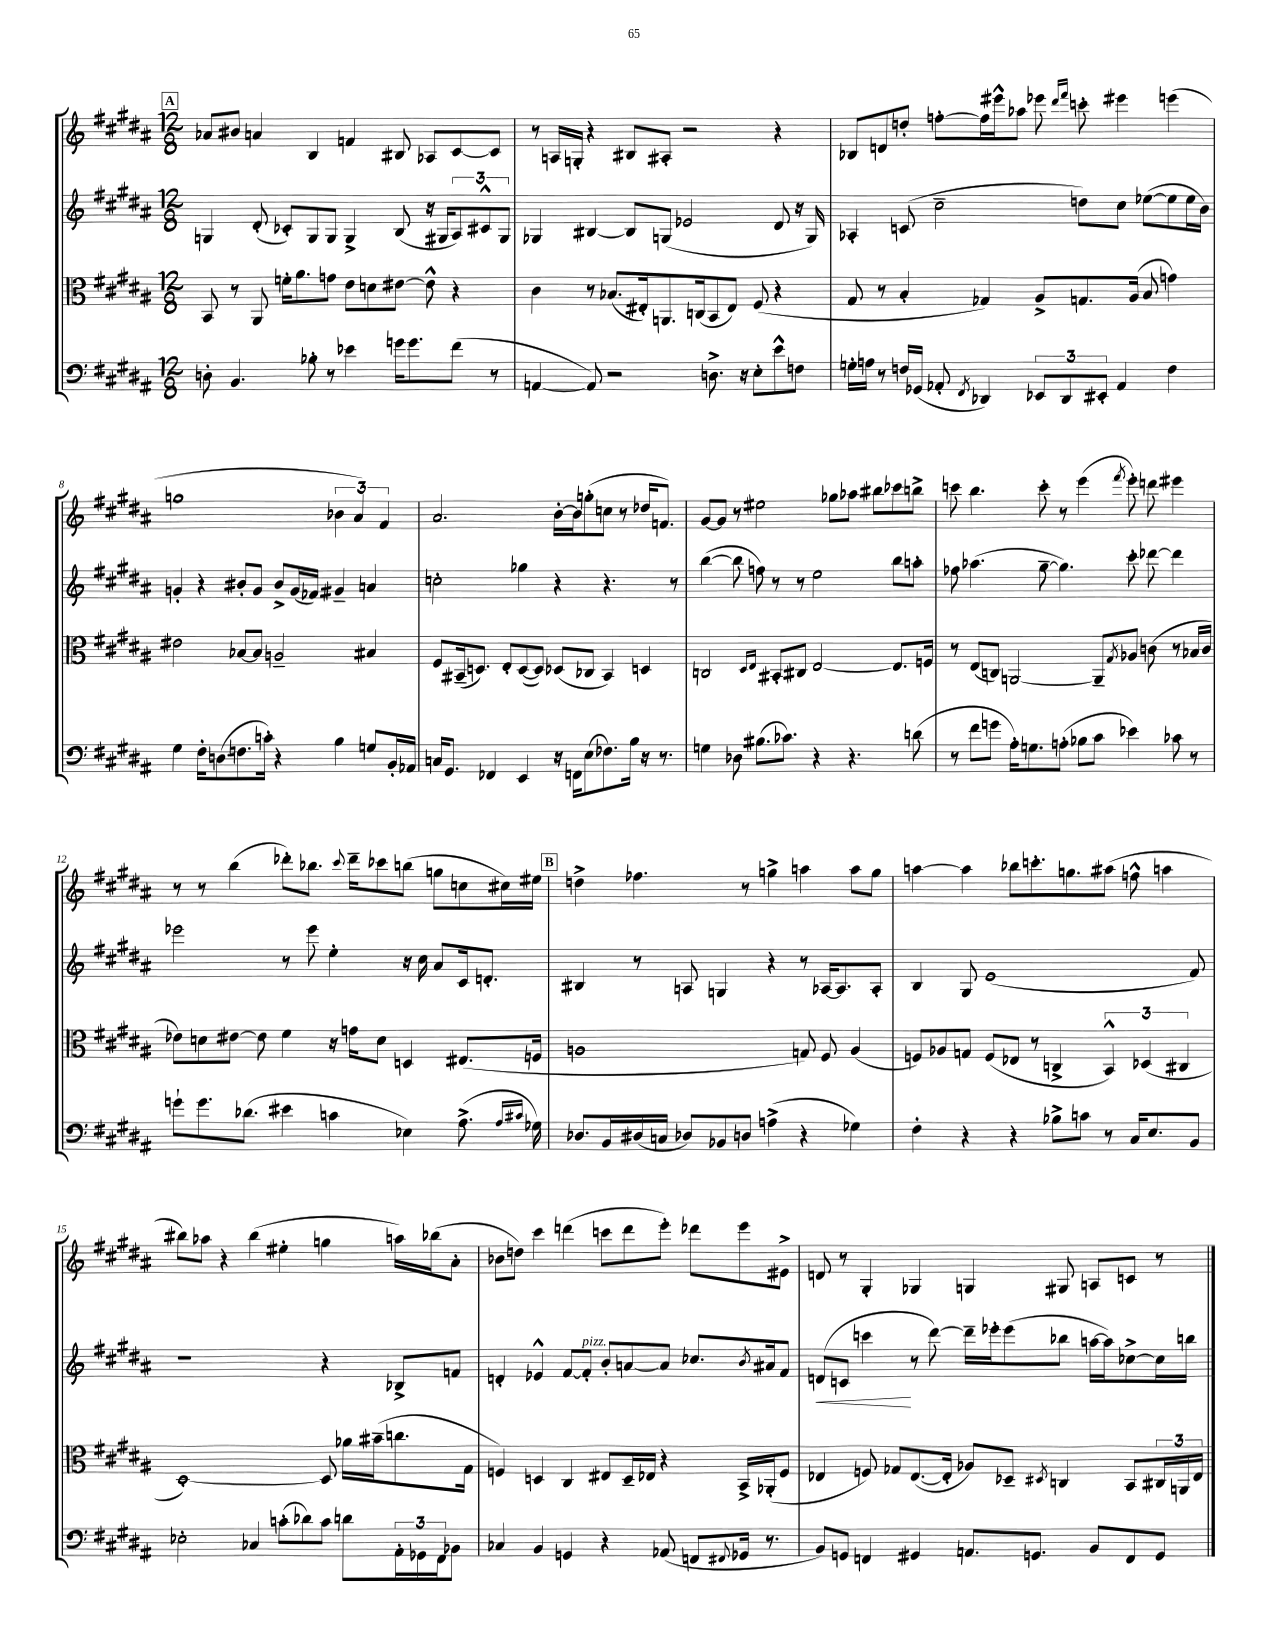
<<
\new StaffGroup <<
\new Staff = "s0" {
    \clef treble \key b \major \numericTimeSignature \time 12/8
    \mark \markup { \box "A" } aes'8 bis'8 a'4 b4 f'4 bis8 aes8 cis'8~ cis'8 |
    r8 a16 g16-. r4 bis8 ais8-. r2 r4 |
    bes8 d'8 d''8-. f''8~-. f''16 eis'''16-^ aes''8 ees'''8 \grace { dis'''16 fis'''16 } c'''8-. eis'''4 e'''4( |
    g''1 \tuplet 3/2 { bes'4 ais'4) fis'4 } |
    ais'2. b'16~-. b'16 g''8-.( c''8 r8 des''16 f'8.) |
    gis'8~ gis'8 r8 eis''2 ges''8 aes''8 bis''8 ces'''8 b''8-> |
    c'''8 b''4. c'''8-. r8 e'''4( \acciaccatura { fis'''8 } e'''8-.) d'''8 eis'''4 |
    r8 r8 b''4( des'''8-.) bes''8. \appoggiatura { cis'''8 } des'''16-- ces'''8 b''8( g''8 c''8 cis''16) eis''16 |
    \mark \markup { \box "B" } d''4-> fes''4. r8 g''4-> a''4 a''8 g''8 |
    a''4~ a''4 bes''8 c'''8.-. g''8. ais''8( f''8-^ a''4 |
    bis''8) aes''8 r4 bis''4( eis''4-. g''4 a''16) bes''16( ais'8-. |
    bes'8 d''8) cis'''4 d'''4( c'''8 d'''8 e'''8-.) des'''8 e'''8 eis'8-> |
    d'8 r8 gis4-. ges4 g4 gis8 a8 c'8 r8 \bar "|." |
}
\new Staff = "s1" {
    \clef treble \key b \major \numericTimeSignature \time 12/8
    \mark \markup { \box "A" } g4 dis'8-.( ces'8-.) g8 g8 g4-> b8( r16 gis16 \tuplet 3/2 { ais8) cis'8-^ gis8 } |
    ges4 bis4~ bis8 g8( ees'2 dis'8 r16 g16) |
    aes4-. c'8( cis''2-- d''8) cis''8 ees''8~( ees''8 ees''16 b'16) |
    g'4-. r4 bis'8-. g'8 bis'8-> g'16( fes'16) gis'4-- a'4 |
    c''2-. ges''4 r4 r4. r8 |
    b''4~( b''8 f''8) r8 r8 e''2 b''8 a''8-. |
    fes''8 aes''4.( gis''8~-- gis''4.) cis'''8-. des'''8~ des'''4 |
    ees'''2 r8 ees'''8 e''4-. r16 cis''16 ais'8 cis'16 d'8.-. |
    \mark \markup { \box "B" } bis4 r8 a8 g4 r4 r8 aes16~ aes8. aes8-. |
    b4 gis8 e'1( fis'8) |
    r1 r4 bes8-> f'8 |
    d'4-. ees'4-^ fis'8~ fis'8-.^\markup { \italic "pizz." } b'8-. a'8~ a'8 ces''8. \acciaccatura { b'8 } ais'16 fis'8 |
    d'8\<( c'8 c'''4\! r8 dis'''8~) dis'''16-- ees'''16-. ees'''8( bes''8 a''16~ a''16) ces''8~-> ces''16 b''16 \bar "|." |
}
\new Staff = "s2" {
    \clef alto \key b \major \numericTimeSignature \time 12/8
    \mark \markup { \box "A" } b,8 r8 ais,8 f'16-. ais'8. g'8 e'8 d'8 eis'8~ eis'8-^ r4 |
    cis'4 r8 bes8.( eis16-.) a,8. c16( b,8 eis8) fis8( r4 |
    gis8 r8 b4-. ges4) ais8-> g8. ais16( b8 g'4) |
    eis'2 bes8~ bes8 a2-- bis4 |
    fis8 bis,16--( d8.) e8-. d8~( d8) des8( ces8 bis,4) d4 |
    c2 \grace { dis16 e16 } bis,8-. cis8 e2~ e8. f16 |
    r8 e8( c8) a,2~ a,8-- \acciaccatura { gis8 } aes8 c'8( r8 bes16 c'16 |
    ees'8) d'8 eis'8~ eis'8 fis'4 r16 g'16 d'8 d4 eis8.( f16 |
    \mark \markup { \box "B" } a1 g8) fis8 a4( |
    f8) aes8 g8 f8( ees8 r8 c4-> \tuplet 3/2 { b,4-^) des4( cis4 } |
    dis1~-.) dis8 aes'16 bis'16--( c''8. gis16 |
    f4) d4 cis4 eis8 d16-- ees16 r4 b,16-> aes,16-.( f8 |
    ees4 f8) ges8 ees8.~( ees16-. aes8) des8-- \acciaccatura { dis8 } c4 b,8 \tuplet 3/2 { cis16 a,16 ees16 } \bar "|." |
}
\new Staff = "s3" {
    \clef bass \key b \major \numericTimeSignature \time 12/8
    \mark \markup { \box "A" } d8-. b,4. bes8-. r8 ees'4 g'16 g'8. fis'8( r8 |
    a,4~ a,8) r2 d8.-> r16 e8-. e'8-^ f8 |
    g16-. a16 r8 f16 ges,16( aes,8-. \acciaccatura { fis,8 } des,4) \tuplet 3/2 { ees,8 des,8 eis,8-. } aes,4 f4 |
    gis4 fis16-. d8.( f8. c'16-.) r4 b4 g8 b,16-. aes,16 |
    c16 gis,8. fes,4 e,4 r16 f,16 e8( fes8.) b16 r16 r8. |
    g4 des8 bis8.( ces'8.) r4 r4. d'8( |
    r8 fis'8 g'8 ais16-.) g8. a8-.( bes8 cis'8 ees'4) ces'8 r8 |
    g'8-! g'8. des'8.( eis'4 c'4 ees4) ais8.->( \grace { ais16 cis'16 } ges16) |
    \mark \markup { \box "B" } des8. b,16 dis16( c16 des8) bes,8 d8 a4->( r4 ges4) |
    fis4-. r4 r4 bes8-> c'8 r8 cis16 e8. b,8 |
    ees2-. ces4 c'8-.( des'8) c'8 d'8 \tuplet 3/2 { ais,16-. ges,16 fis,16 } bes,8 |
    ces4 b,4 g,4 r4 aes,8( f,8 \appoggiatura { fis,8 } ges,16 r8. |
    b,8) g,8 f,4 gis,4 a,8. g,8. b,8 f,8 g,8 \bar "|." |
}
>>
>>
\layout { \context { \Score currentBarNumber = #5 } }
